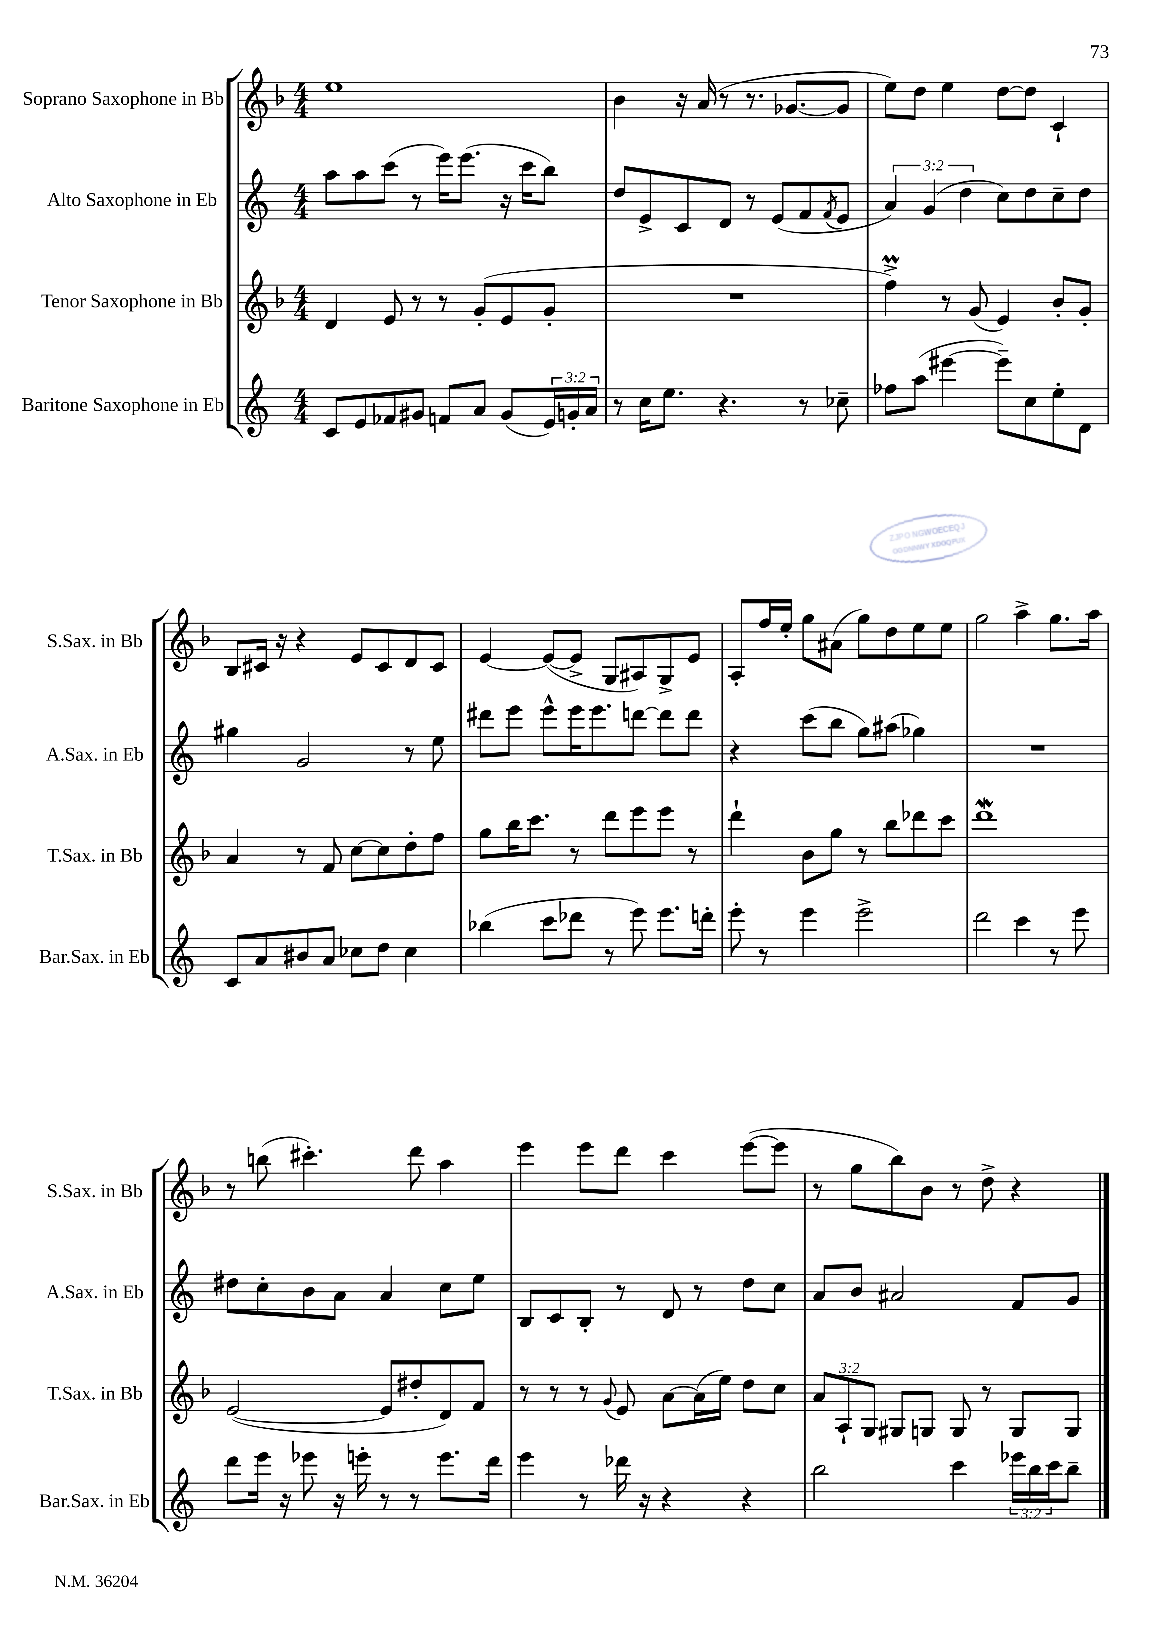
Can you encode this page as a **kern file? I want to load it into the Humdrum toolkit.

**kern	**kern	**kern	**kern
*staff4	*staff3	*staff2	*staff1
*clefG2	*clefG2	*clefG2	*clefG2
*k[]	*k[b-]	*k[]	*k[b-]
*M4/4	*M4/4	*M4/4	*M4/4
8c	4d	8aa	1ee
8e	.	8aa	.
8f-	8e	(8ccc	.
8g#	8r	8r	.
8f	8r	16eee)	.
.	.	(8.eee	.
8a	(8g'	.	.
(8g#	8e	16r	.
.	.	16ccc	.
24e)	8g'	8bb)	.
24g'	.	.	.
24a	.	.	.
=	=	=	=
8r	1r	8dd	4b-
16cc	.	8e^	.
8.ee	.	.	.
.	.	8c	16r
.	.	.	(16a
4.r	.	8d	8r
.	.	8r	8.r
.	.	(8e	.
.	.	.	[8.g-
8r	.	8f	.
.	.	8qf	.
8cc-~	.	8e	8g-]
=	=	=	=
8ff-	4ff^)	6a)	8ee)
(8aa	.	.	8dd
.	.	(6g	.
[4eee#	8r	.	4ee
.	.	6dd	.
.	(8g	.	.
8eee#~])	4e)	8cc)	[8dd
8cc	.	8dd	8dd]
8ee'	8b-'	8cc~	4c`
8d	8g'	8dd	.
=	=	=	=
8c	4a	4gg#	8B-
8a	.	.	16c#
.	.	.	16r
8b#	8r	2g	4r
8a	8f	.	.
8cc-	[8cc	.	8e
8dd	8cc]	.	8c#
4cc-	8dd'	8r	8d
.	8ff	8ee	8c#
=	=	=	=
(4bb-	8gg	8ddd#	[4e
.	16bb-	8eee	.
.	8.ccc	.	.
8ccc	.	8eee^^	(8e_
8ddd-	8r	16eee	8e^]
.	.	8.eee	.
8r	8ddd	.	8G
8eee)	8eee	[8ddd	8A#)
8.eee	8eee	8ddd]	8G^
.	8r	8ddd	8e
16ddd'	.	.	.
=	=	=	=
8eee'	4ddd`	4r	8A'
8r	.	.	16ff
.	.	.	16ee'
4eee	8b-	(8ccc	8gg
.	8gg	8bb	(8a#
2eee^	8r	8gg)	8gg)
.	8bb-	(8aa#	8dd
.	8ddd-	4gg-)	8ee
.	8ccc	.	8ee
=	=	=	=
2ddd	1ddd	1r	2gg
4ccc	.	.	4aa^
8r	.	.	8.gg
8eee	.	.	.
.	.	.	16aa
=	=	=	=
8ddd	([2e	8dd#	8r
16eee	.	8cc'	(8bb
16r	.	.	.
8eee-	.	8b	4.ccc#')
16r	.	8a	.
16eee'	.	.	.
8r	8e]	4a	.
8r	8dd#'	.	8ddd
8.eee	8d)	8cc	4aa
.	8f	8ee	.
16ddd	.	.	.
=	=	=	=
4eee	8r	8B	4eee
.	8r	8c	.
8r	8r	8B'	8eee
.	8qqg	.	.
16ddd-	8e	8r	8ddd
16r	.	.	.
4r	[8a	8d	4ccc
.	(16a]	8r	.
.	16ee)	.	.
4r	8dd	8dd	([8eee
.	8cc	8cc	8eee]
=	=	=	=
2bb	12a	8a	8r
.	12A`	.	.
.	.	8b	8gg
.	12G	.	.
.	8G#	2a#	8bb-)
.	8G	.	8b-
4ccc	8G	.	8r
.	8r	.	8dd^
24eee-	8G	8f	4r
24bb	.	.	.
24ccc	.	.	.
8bb~	8G	8g	.
==	==	==	==
*-	*-	*-	*-
